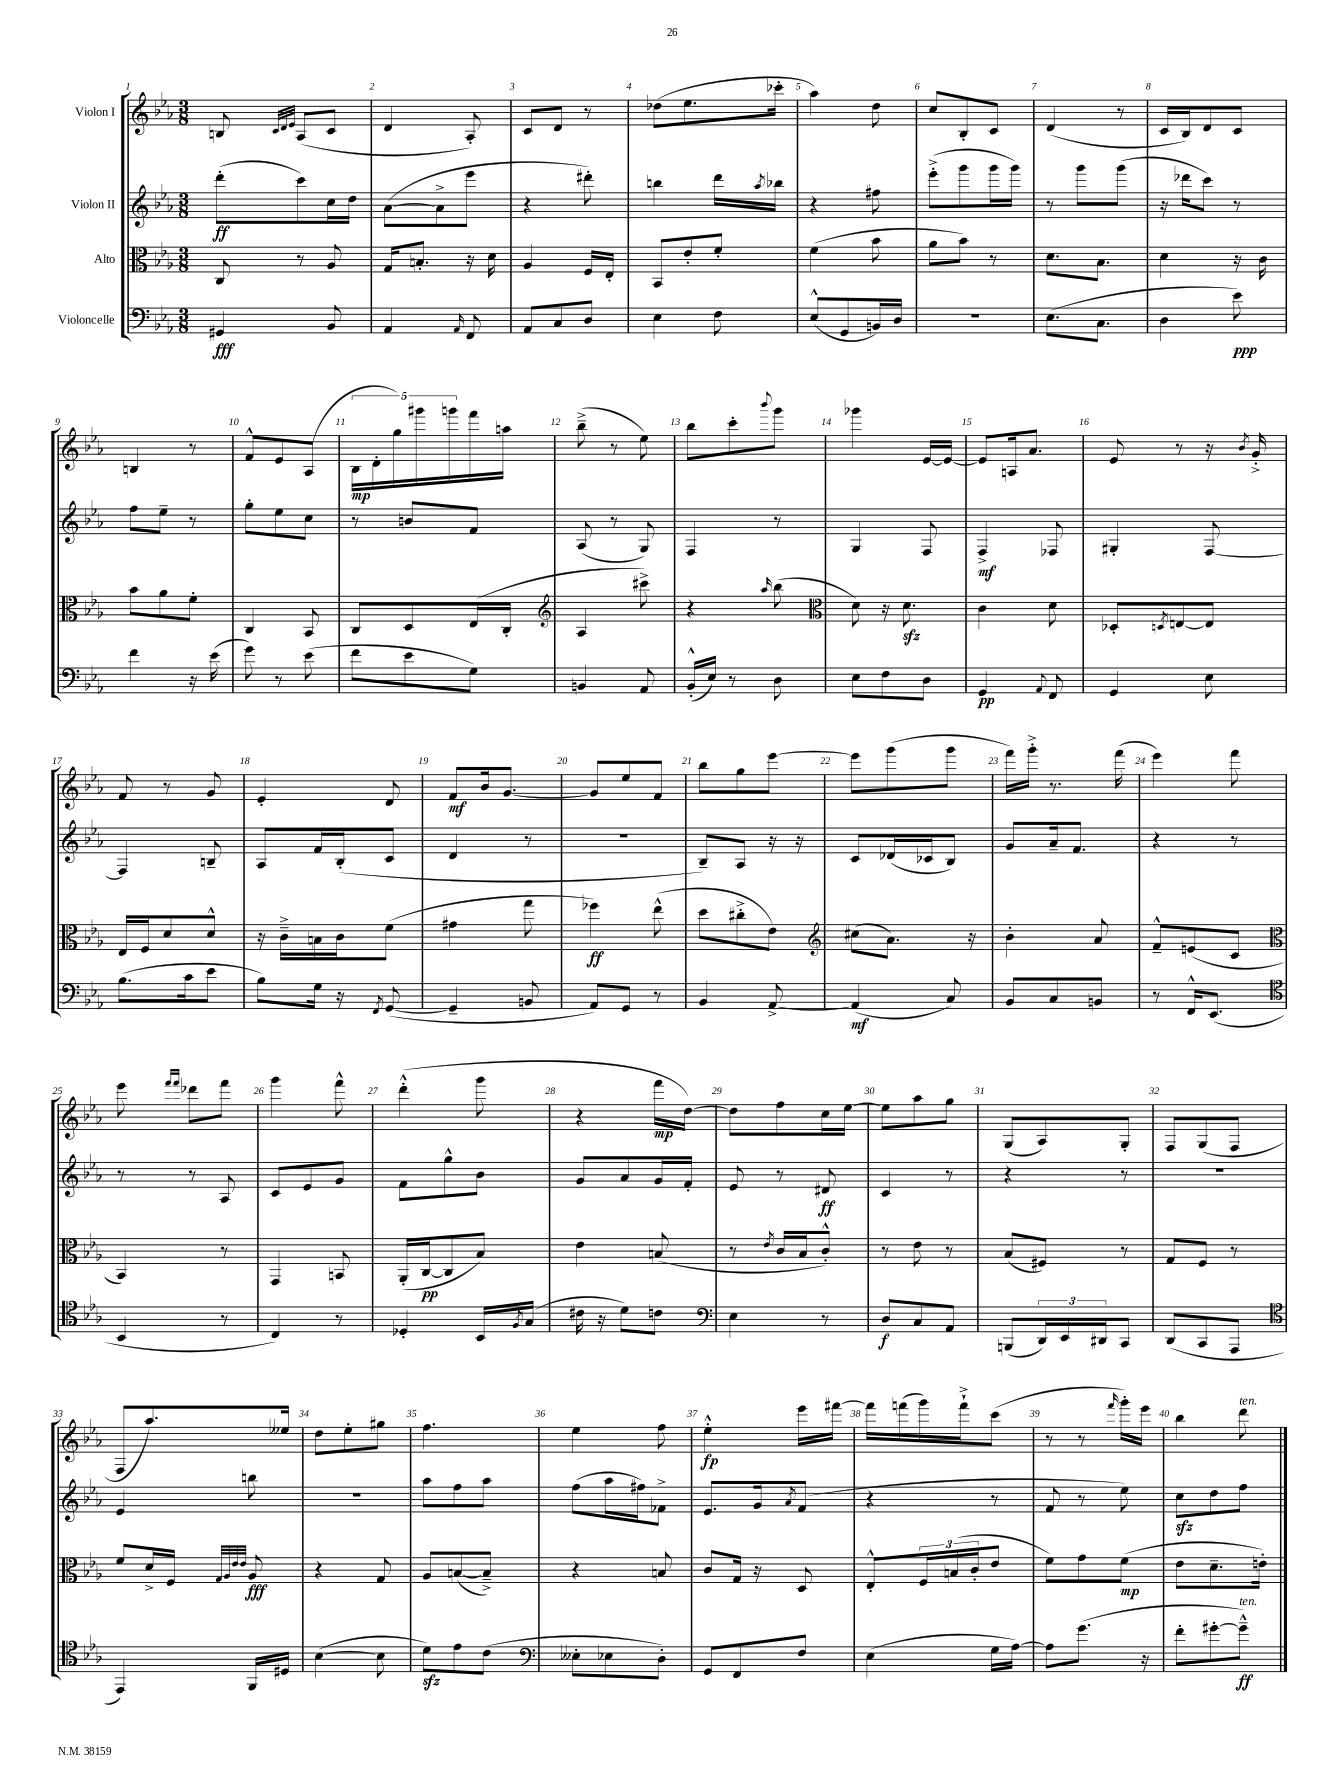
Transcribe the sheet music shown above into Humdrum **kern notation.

**kern	**kern	**kern	**kern
*staff4	*staff3	*staff2	*staff1
*clefF4	*clefC3	*clefG2	*clefG2
*k[b-e-a-]	*k[b-e-a-]	*k[b-e-a-]	*k[b-e-a-]
*M3/8	*M3/8	*M3/8	*M3/8
4GG#/	8C/	(8ddd'\L	8B/
.	.	.	32qqc/LLL
.	.	.	32qqd/
.	.	.	32qqe-/JJJ
.	8r	8ccc\)	(8A-/L
8BB-/	8A-/	16cc\L	8c/J
.	.	16dd\JJ	.
=	=	=	=
4AA-/	16G/LK	([8a-\L	4d/
.	8.B'/J	.	.
.	.	8a-^\]	.
16qqAA-/	.	.	.
8FF/	16r	8eee-\J	8A-'/)
.	16d\	.	.
=	=	=	=
8AA-/L	4A-/	4r	8c/L
8C/	.	.	8d/J
8D/J	16F/LL	8ddd#'\)	8r
.	16E-'/JJ	.	.
=	=	=	=
4E-\	8BB-/L	4bb\	(8dd-\L
.	8e-'/	.	8.ee-\
8F\	8f'/J	16ddd\LL	.
.	.	8qaa-/	.
.	.	16bb-\JJ	16ccc-'\Jk
=	=	=	=
(8E-^^/L	(4f\	4r	4aa-\)
8GG/	.	.	.
16BB/L)	8b-\	8ff#\	8dd\
16D/JJ	.	.	.
=	=	=	=
4.r	8a-\L	(8eee-'^\L	8cc/L
.	8b-\J)	8ggg\	8B-'/
.	8r	16ggg\L	8c/J
.	.	16ggg\JJ)	.
=	=	=	=
(8.E-\L	8.d\L	8r	(4d/
.	.	8ggg\L	.
8.C\J	8.B-\J	.	.
.	.	(8ggg\J	8r
=	=	=	=
4D\	4d\	16r	16c/LL
.	.	16ddd-\LK	16B-/J)
.	.	8ccc\J)	8d/
8e-\)	16r	8r	8c/J
.	16c\	.	.
=	=	=	=
4f\	8b-\L	8ff\L	4B/
.	8a-\	8ee-~\J	.
16r	8f'\J	8r	8r
(16e-\	.	.	.
=	=	=	=
8g\)	4C/	8gg'\L	8f^^/L
8r	.	8ee-\	8e-/
(8e-\	8BB-/	8cc\J	(8A-/J
=	=	=	=
8f\L	8C/L	8r	20B-\LL
.	.	.	20d'\
.	.	.	20gg\)
8e-\	8D/	8b/L	.
.	.	.	20ggg#\
.	.	.	20ggg\
8G\J)	(16E-/L	8f/J	16fff\
.	16C'/JJ	.	16aa\JJ
=	=	=	=
*	*clefG2	*	*
4BB/	4A-/	(8A-/	(8bb-~^\
.	.	8r	8r
8AA-/	8ccc#^\)	8G/)	8ee-\)
=	=	=	=
(16BB-'^^/LL	4r	4F/	8bb-\L
16E-/JJ)	.	.	.
8r	.	.	8ccc'\
.	16qqaa-/	.	8qqbbb-/
8D\	(8bb-\	8r	8ggg\J
=	=	=	=
*	*clefC3	*	*
8E-\L	8d\)	4G/	4ggg-\
8F\	16r	.	.
.	8.d\	.	.
8D\J	.	8F/	[16e-/LL
.	.	.	16e-/_JJ
=	=	=	=
4GG/	4c\	4F^/	8e-/]L
.	.	.	16A/k
.	.	.	8.a-/J
8qqAA-/	.	.	.
8FF/	8d\	8F-/	.
=	=	=	=
4GG/	8D-'/L	4G#'/	8e-/
.	8qD/	.	.
.	[8E/	.	8r
8E-\	8E/]J	[8F/	16r
.	.	.	8qb-/
.	.	.	16g'^/
=	=	=	=
(8.B-\L	16E-/LL	4F/]	8f/
.	16F/J	.	.
.	8d/	.	8r
16c\k	.	.	.
8e-\J	8d^^/J	8B~/	8g/
=	=	=	=
8B-\L)	16r	8A-/L	4e-'/
.	16c~^\LL	.	.
16G\Jk	16B\	16f/L	.
16r	16c\J	(16B-'/J	.
8qFF/	.	.	.
([8GG/	(8f\J	8c/J	8d/
=	=	=	=
4GG~/]	4g#\	4d/	8f/L
.	.	.	16b-/k
.	.	.	[8.g/J
8BB/	8gg\	8r	.
=	=	=	=
8AA-/L)	4ff-\)	4.r	8g/]L
8GG/J	.	.	8ee-/
8r	(8ee-^^\	.	8f/J
=	=	=	=
4BB-/	8dd\L	8B-~/L)	8bb-\L
.	8cc#'^\	8A-/J	8gg\
[8AA-^/	8e-\J)	16r	[8eee-\J
.	.	16r	.
=	=	=	=
*	*clefG2	*	*
(4AA-/]	(8cc#\L	8c/L	8eee-\]L
.	8.a-\J)	(16d-/L	(8ggg\
.	.	16c-/J	.
8C/)	.	8B-/J)	8ggg\J
.	16r	.	.
=	=	=	=
8BB-/L	4b-'\	8g/L	16fff\LL)
.	.	.	16ggg'^\JJ
8C/	.	16a-~/k	8.r
.	.	8.f/J	.
8BB/J	8a-/	.	.
.	.	.	(16fff\
=	=	=	=
8r	8f~^^/L	4r	4eee-\)
16FF^^/LK	(8e/	.	.
(8.EE-/J	.	.	.
.	8c/J	8r	8fff\
=	=	=	=
*clefC4	*clefC3	*	*
4BB-/	4BB-/)	8r	8eee-\
.	.	.	16qqfff/LL
.	.	.	16qqfff/JJ
.	.	8r	8ddd-\L
8r	8r	8A-/	8fff\J
=	=	=	=
4C/)	4GG/	8c/L	4ggg\
.	.	8e-/	.
8r	8BB/	8g/J	8fff^^\
=	=	=	=
4D-'/	(16AA-'/LL	8f\L	(4ddd'^^\
.	[16C/J	.	.
.	8C/]	8gg^^\	.
16BB-/LL	8B-/J)	8b-\J	8ggg\
8qF/	.	.	.
(16G/JJ	.	.	.
=	=	=	=
16c#\	4e-\	8g/L	4r
16r	.	.	.
8d\L)	.	8a-/	.
8c\J	(8B/	16g/L	16fff\LL
.	.	16f'/JJ	[16dd\JJ)
=	=	=	=
*clefF4	*	*	*
4E-\	8r	8e-/	8dd\]L
.	8qe-/	.	.
.	16c/LL	8r	8ff\
.	16B-/J	.	.
8r	8c'^^/J)	8d#/	16cc\L
.	.	.	[16ee-\JJ
=	=	=	=
8D/L	8r	4c/	8ee-\]L
8C/	8e-\	.	8aa-\
8AA-/J	8r	8r	8gg\J
=	=	=	=
(8BBB/L	(8B-/L	4r	(8G/L
24DD/L)	8F#/J)	.	8A-/)
24EE-/	.	.	.
24DD#/J	.	.	.
8CC/J	8r	8r	8G'/J
=	=	=	=
(8DD/L	8G/L	4.r	8F/L
8CC/	8F/J	.	(8G/
8AAA-/J	8r	.	8F/J
=	=	=	=
*clefC4	*	*	*
4EE-/)	8f/L	4e-/	8F/L
.	16d^/L	.	8.aa-/)
.	16F/JJ	.	.
.	32qqG/LLL	.	.
.	32qqA-/	.	.
.	32qqe-/	.	.
.	32qqe-/JJJ	.	.
16FF/LL	8A-/	8bb\	.
16D#/JJ	.	.	16ee--/Jk
=	=	=	=
([4B-\	4r	4.r	8dd\L
.	.	.	8ee-'\
8B-\]	8G/	.	8gg#\J
=	=	=	=
8d\L)	8A-/L	8aa-\L	4.ff\
8e-\	([8B/	8ff\	.
(8c\J	8B~^/]J)	8aa-\J	.
=	=	=	=
*clefF4	*	*	*
8E--'\L	4r	(8ff\L	4ee-\
8E-\	.	16aa-\L	.
.	.	16ff#\J)	.
8D'\J)	8B/	8f-^\J	8ff\
=	=	=	=
8GG/L	8c/L	8.e-/L	4ee-'^^\
8FF/	16G/Jk	.	.
.	16r	16g/k	.
.	.	8qa-/	.
8F/J	8D/	(8f/J	16eee-\LL
.	.	.	[16fff#\JJ
=	=	=	=
(4E-\	8E-'^^/L	4r	16fff#\]LL
.	.	.	(16fff\
.	24F/L	.	16ggg\)
.	(24B/	.	.
.	.	.	16fff`^\J
.	24c'/J	.	.
16G\LL	8e-/J	8r	(8ccc\J
[16A-\JJ)	.	.	.
=	=	=	=
8A-\]L	8f\L)	8f/	8r
(8.g\J	8g\	8r	8r
.	.	.	16qqfff/
.	(8f\J	8ee-\)	16ggg'\LL)
16r	.	.	16eee-\JJ
=	=	=	=
8f'\L	8e-\L	8cc\L	4bb-\
[8g#'\	8.d~\	8dd\	.
8g#~^^\]J)	.	8ff\J	8ddd\
.	16e'\Jk)	.	.
==	==	==	==
*-	*-	*-	*-
